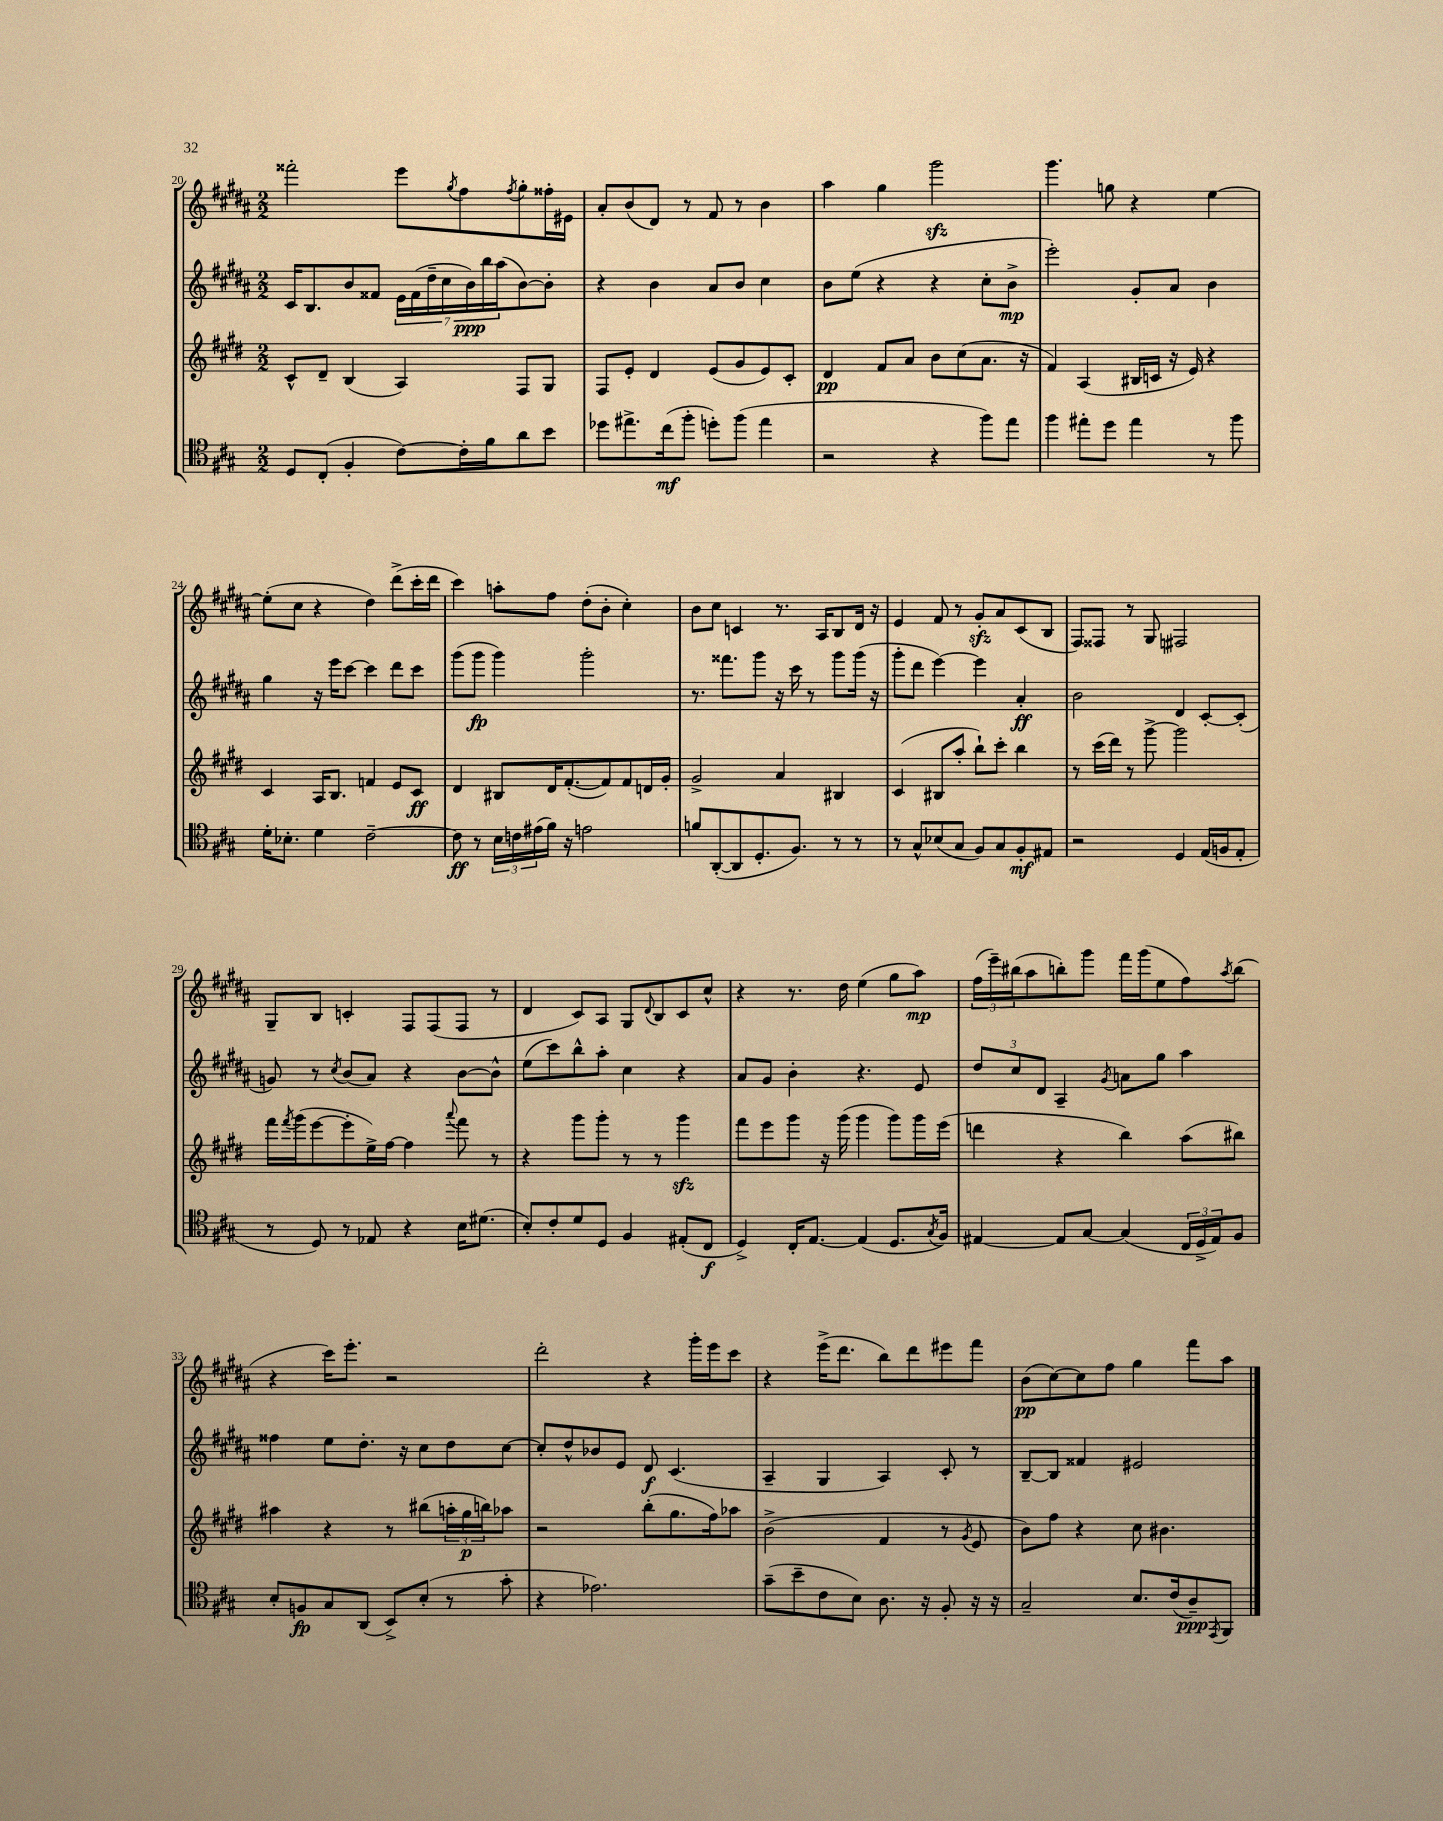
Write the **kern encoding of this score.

**kern	**dynam	**kern	**dynam	**kern	**dynam	**kern	**dynam
*part4	*part4	*part3	*part3	*part2	*part2	*part1	*part1
*staff4	*staff4	*staff3	*staff3	*staff2	*staff2	*staff1	*staff1
*clefC4	*	*clefG2	*	*clefG2	*	*clefG2	*
*k[f#c#g#]	*	*k[f#c#g#d#]	*	*k[f#c#g#d#a#]	*	*k[f#c#g#d#a#]	*
*M2/2	*	*M2/2	*	*M2/2	*	*M2/2	*
=20	=20	=20	=20	=20	=20	=20	=20
8D/L	.	8c#^^/L	.	16c#/KL	.	2fff##X'\	.
.	.	.	.	8.B/	.	.	.
(8C#'/J	.	8d#~/J	.	.	.	.	.
4F#'/	.	(4B/	.	8b/	.	.	.
.	.	.	.	8f##X/J	.	.	.
[8c#\L)	.	4A/)	.	28e\LL	.	8eee\L	.
.	.	.	.	(28f##\	.	.	.
.	.	.	.	28dd#~\	.	.	.
.	.	.	.	28cc#\	.	.	.
.	.	.	.	.	.	8qgg#/	.
16c#'\L]	.	.	.	.	.	8ff#\	.
.	.	.	.	28b\)	ppp	.	.
.	.	.	.	28bb\	.	.	.
16f#\J	.	.	.	.	.	.	.
.	.	.	.	(28aa#\J	.	.	.
.	.	.	.	.	.	8qff#/	.
8a\	.	8F#/L	.	[8b\)	.	8gg#'\	.
8b\J	.	8G#/J	.	8b'\J]	.	16ff##X'\L	.
.	.	.	.	.	.	16e#X\JJ	.
=21	=21	=21	=21	=21	=21	=21	=21
8dd-X\L	.	8F#/L	.	4r	.	8a#'/L	.
8.ee#X^\	.	8e'/J	.	.	.	(8b/	.
.	.	4d#/	.	4b\	.	8d#/J)	.
(16cc#\k	mf	.	.	.	.	.	.
8ff#'\J	.	.	.	.	.	8r	.
8ddn'\L)	.	(8e/L	.	8a#/L	.	8f#/	.
(8ff#\J	.	8g#/	.	8b/J	.	8r	.
4ee#\	.	8e/)	.	4cc#\	.	4b\	.
.	.	8c#'/J	.	.	.	.	.
=22	=22	=22	=22	=22	=22	=22	=22
2r	.	4d#/	pp	8b\L	.	4aa#\	.
.	.	.	.	(8ee\J	.	.	.
.	.	8f#/L	.	4r	.	4gg#\	.
.	.	8a/J	.	.	.	.	.
4r	.	8b\L	.	4r	.	2ggg#zz\	.
.	.	(8cc#\	.	.	.	.	.
8ff#\L)	.	8.a\J	.	8cc#'\L	.	.	.
8ee\J	.	.	.	8b^\J	mp	.	.
.	.	16r	.	.	.	.	.
=23	=23	=23	=23	=23	=23	=23	=23
4ff#\	.	4f#/)	.	2eee'\)	.	4.ggg#\	.
8ee#X'\L	.	(4A/	.	.	.	.	.
8dd\J	.	.	.	.	.	8ggn\	.
4ee#\	.	16B#X/LL	.	8g#'/L	.	4r	.
.	.	16cn/JJ	.	.	.	.	.
.	.	16r	.	8a#/J	.	.	.
.	.	16e/)	.	.	.	.	.
8r	.	4r	.	4b\	.	[4ee\	.
8ff#\	.	.	.	.	.	.	.
!!LO:LB:g=z
=24	=24	=24	=24	=24	=24	=24	=24
16d'\KL	.	4c#/	.	4gg#\	.	(8ee'\L]	.
8.B-X'\J	.	.	.	.	.	.	.
.	.	.	.	.	.	8cc#\J	.
4d\	.	16A/KL	.	16r	.	4r	.
.	.	8.B/J	.	16eee\KL	.	.	.
.	.	.	.	[8ccc#\J	.	.	.
[2c#~\	.	4fn/	.	4ccc#\]	.	4dd#\)	.
.	.	8e/L	.	8ddd#\L	.	(8ddd#^\L	.
.	.	8c#/J	ff	8ccc#\J	.	16ccc#'\L	.
.	.	.	.	.	.	16ddd#\JJ	.
=25	=25	=25	=25	=25	=25	=25	=25
8c#\]	ff	4d#/	.	(8ggg#\L	.	4ccc#\)	.
8r	.	.	.	8ggg#\J	fp	.	.
24B\LL	.	8B#X/L	.	4ggg#\)	.	8aan'\L	.
24cn\	.	.	.	.	.	.	.
(24e#X\	.	.	.	.	.	.	.
16f#\JJ)	.	16d#/K	.	.	.	8ff#\J	.
16r	.	([8.f#'/	.	.	.	.	.
2en\	.	.	.	2ggg#'\	.	(8dd#'\L	.
.	.	8f#/])	.	.	.	8b'\J	.
.	.	8f#/	.	.	.	4cc#'\)	.
.	.	16dn/L	.	.	.	.	.
.	.	16g#'/JJ	.	.	.	.	.
=26	=26	=26	=26	=26	=26	=26	=26
8fn/L	.	2g#^/	.	8.r	.	8b\L	.
([8AA'/	.	.	.	.	.	8cc#\J	.
.	.	.	.	8.fff##X\L	.	.	.
8AA/]	.	.	.	.	.	4cn/	.
8.D'/	.	.	.	8ggg#\J	.	.	.
.	.	4a/	.	16r	.	8.r	.
8.F#/J)	.	.	.	16ccc#\	.	.	.
.	.	.	.	8r	.	.	.
.	.	.	.	.	.	16A#/KL	.
8r	.	4B#X/	.	8ggg#\L	.	8B/	.
8r	.	.	.	(16ggg#\Jk	.	16d#/Jk	.
.	.	.	.	16r	.	16r	.
=27	=27	=27	=27	=27	=27	=27	=27
8r	.	(4c#/	.	8ggg#'\L	.	4e/	.
8G#^^/L	.	.	.	8ddd#\J	.	.	.
(8B-X/	.	8B#X/L	.	[4eee\)	.	8f#/	.
8G#/J	.	8aa'/J	.	.	.	8r	.
8F#/L)	.	8bb`\L)	.	4eee\]	.	8g#zz'/L	.
8G#/	.	8ccc#'\J	.	.	.	8a#/	.
8F#'/	mf	4bb\	.	4a#'/	ff	(8c#/	.
8E#X/J	.	.	.	.	.	8B/J	.
=28	=28	=28	=28	=28	=28	=28	=28
2r	.	8r	.	2b\	.	8F#/L)	.
.	.	(16ccc#\LL	.	.	.	8F##X/J	.
.	.	16ddd#\JJ)	.	.	.	.	.
.	.	8r	.	.	.	8r	.
.	.	[8ggg#^\	.	.	.	8G#/	.
4D/	.	2ggg#\]	.	4d#/	.	2F#X/	.
(16E/LL	.	.	.	[8c#'/L	.	.	.
16Fn/J	.	.	.	.	.	.	.
8E'/J	.	.	.	(8c#'/J]	.	.	.
!!LO:LB:g=z
=29	=29	=29	=29	=29	=29	=29	=29
8r	.	16fff#\LL	.	8gn/)	.	8G#~/L	.
.	.	8qfff#/	.	.	.	.	.
.	.	(16ggg#\J	.	.	.	.	.
8D/)	.	[8eee\	.	8r	.	8B/J	.
.	.	.	.	8qcc#/	.	.	.
8r	.	8eee'\]	.	(8b/L	.	4cn'/	.
8E-X/	.	16ee^\L)	.	8a#/J)	.	.	.
.	.	[16ff#\JJ	.	.	.	.	.
4r	.	4ff#\]	.	4r	.	8F#/L	.
.	.	.	.	.	.	(8F#/	.
.	.	8qqaaa/	.	.	.	.	.
16B\KL	.	8fff#\	.	[8b\L	.	8F#/J	.
(8.d#X\J	.	.	.	.	.	.	.
.	.	8r	.	8b^^\J]	.	8r	.
=30	=30	=30	=30	=30	=30	=30	=30
8B'/L)	.	4r	.	(8ee\L	.	4d#/	.
8c#'/	.	.	.	8ccc#\)	.	.	.
8d/	.	8ggg#\L	.	8bb^^\	.	8c#/L)	.
8D/J	.	8ggg#'\J	.	8aa#'\J	.	8A#/J	.
4F#/	.	8r	.	4cc#\	.	8G#/L	.
.	.	.	.	.	.	8qqd#/	.
.	.	8r	.	.	.	8B/	.
(8E#X'/L	.	4ggg#zz\	.	4r	.	8c#/	.
8C#/J	f	.	.	.	.	8cc#^^/J	.
=31	=31	=31	=31	=31	=31	=31	=31
4D^/)	.	8fff#\L	.	8a#/L	.	4r	.
.	.	8eee\	.	8g#/J	.	.	.
16C#'/KL	.	8ggg#\J	.	4b'\	.	8.r	.
[8.E/J	.	.	.	.	.	.	.
.	.	16r	.	.	.	.	.
.	.	(16ggg#\	.	.	.	16dd#\	.
(4E/]	.	4ggg#\	.	4.r	.	(4ee\	.
8.D/L	.	8ggg#\L)	.	.	.	8gg#\L	.
.	.	16ggg#\L	.	8e/	.	8aa#\J)	mp
8qG#/	.	.	.	.	.	.	.
16F#/Jk)	.	(16eee\JJ	.	.	.	.	.
=32	=32	=32	=32	=32	=32	=32	=32
[4E#X/	.	4dddn\	.	12dd#/L	.	(24ff#\LL	.
.	.	.	.	.	.	24eee~\)	.
.	.	.	.	12cc#/	.	(24bb#X\J	.
.	.	.	.	.	.	8aa#\	.
.	.	.	.	12d#/J	.	.	.
8E#/L]	.	4r	.	4A#~/	.	8bbn'\)	.
[8G#/J	.	.	.	.	.	8ggg#\J	.
.	.	.	.	8qg#/	.	.	.
(4G#/]	.	4bb\)	.	8an\L	.	16fff#\LL	.
.	.	.	.	.	.	(16ggg#\J	.
.	.	.	.	8gg#\J	.	8ee\	.
24C#/LL	.	(8aa\L	.	4aa#\	.	8ff#\)	.
24D^/	.	.	.	.	.	.	.
24E#/J)	.	.	.	.	.	.	.
.	.	.	.	.	.	8qaa#/	.
8F#/J	.	8bb#X\J)	.	.	.	(8bb\J	.
!!LO:LB:g=z
=33	=33	=33	=33	=33	=33	=33	=33
8B'/L	.	4aa#X\	.	4ff##X\	.	4r	.
8Fn/	fp	.	.	.	.	.	.
8G#/	.	4r	.	8ee\L	.	16ccc#\KL)	.
.	.	.	.	.	.	8.eee'\J	.
(8AA/J	.	.	.	8.dd#'\J	.	.	.
8BB^/L)	.	8r	.	.	.	2r	.
.	.	.	.	16r	.	.	.
(8B'/J	.	(8bb#X\L	.	8cc#\L	.	.	.
8r	.	24aan'\L	.	8dd#\	.	.	.
.	.	24gg#\	p	.	.	.	.
.	.	24bbn\J)	.	.	.	.	.
8g#'\	.	8aa-X\J	.	[8cc#\J	.	.	.
=34	=34	=34	=34	=34	=34	=34	=34
4r	.	2r	.	8cc#'/L]	.	2ddd#'\	.
.	.	.	.	8dd#^^/	.	.	.
2.e-X\)	.	.	.	8b-X/	.	.	.
.	.	.	.	8e/J	.	.	.
.	.	(8bb'\L	.	8d#/	f	4r	.
.	.	8.gg#\	.	(4.c#/	.	.	.
.	.	.	.	.	.	16ggg#'\LL	.
.	.	16ff#\k)	.	.	.	16eee\J	.
.	.	8aa-X\J	.	.	.	8ccc#\J	.
=35	=35	=35	=35	=35	=35	=35	=35
(8g#~\L	.	(2b^\	.	4A#~/	.	4r	.
8b~\	.	.	.	.	.	.	.
8c#\	.	.	.	4G#/	.	(16eee^\KL	.
.	.	.	.	.	.	8.ddd#\J	.
8B\J)	.	.	.	.	.	.	.
8.A\	.	4f#/	.	4A#/)	.	8bb\L)	.
.	.	.	.	.	.	8ddd#\	.
16r	.	.	.	.	.	.	.
8F#'/	.	8r	.	8c#'/	.	8eee#X\	.
.	.	8qg#/	.	.	.	.	.
16r	.	8e/	.	8r	.	8fff#\J	.
16r	.	.	.	.	.	.	.
=36	=36	=36	=36	=36	=36	=36	=36
2G#~/	.	8b\L)	.	[8B~/L	.	(8b\L	pp
.	.	8ff#\J	.	8B/J]	.	[8cc#\)	.
.	.	4r	.	4f##X/	.	8cc#\]	.
.	.	.	.	.	.	8ff#\J	.
8.B/L	.	8cc#\	.	2e#X/	.	4gg#\	.
.	.	4.b#X\	.	.	.	.	.
(16c#/k	.	.	.	.	.	.	.
8A~/)	ppp	.	.	.	.	8fff#\L	.
8qEE/	.	.	.	.	.	.	.
8FF#/J	.	.	.	.	.	8aa#\J	.
==	==	==	==	==	==	==	==
*-	*-	*-	*-	*-	*-	*-	*-
